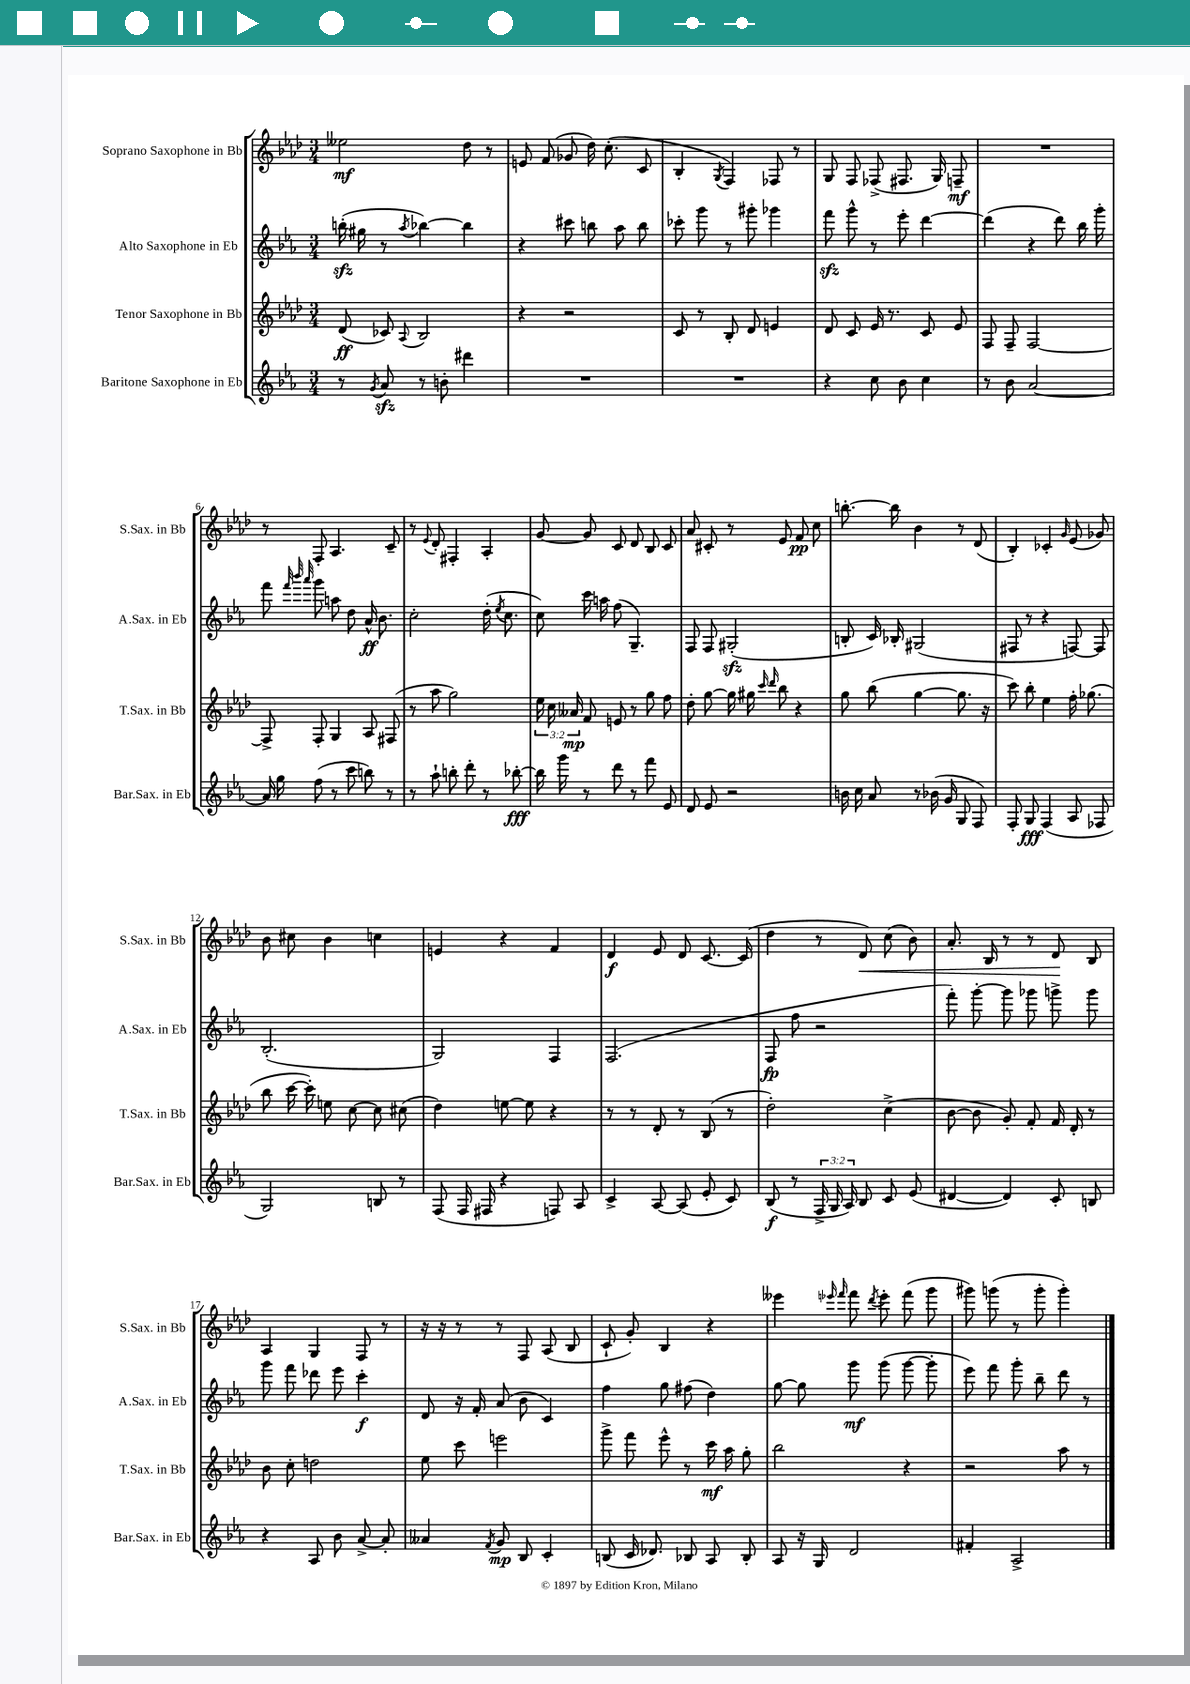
<<
\new StaffGroup <<
\new Staff = "s0" \with { instrumentName = "Soprano Saxophone in Bb" shortInstrumentName = "S.Sax. in Bb" } {
    \clef treble \key aes \major \numericTimeSignature \time 3/4
    \autoBeamOff eeses''2\mf des''8 r8 |
    e'8 f'8( ges'8 des''16) c''8.-.( c'8 |
    bes4-. \acciaccatura { g8 } f4) fes8 r8 |
    g8 f8 fes8->( fis8. g16) f8--\mf |
    R2. |
    r8 f8-. aes4. c'8-- |
    r8 \appoggiatura { ees'8 } des'8-. fis4-. aes4-. |
    g'8~ g'8 c'8 des'8 bes8 c'8 |
    aes'8 cis'8-. r8 ees'8 f'8\pp c''8 |
    b''8.~-. b''16 bes'4 r8 des'8( |
    bes4-.) ces'4-. \grace { g'16 } ees'8( ges'8) |
    bes'8 cis''8 bes'4 c''4 |
    e'4 r4 f'4 |
    des'4\f ees'8 des'8 c'8.~ c'16( |
    des''4 r8 des'8\<) c''8( bes'8) |
    aes'8.-. bes16 r8 r8 des'8\! bes8 |
    aes4 g4 f8 r8 |
    r16 r16 r8 r8 f8 aes8( bes8 |
    c'8-! g'8-.) bes4 r4 |
    eeses'''4 \grace { ees'''16 f'''16 } f'''8 \acciaccatura { des'''8 } ees'''8-. f'''8( g'''8 |
    gis'''8) g'''8( r8 g'''8-. g'''4-.) \bar "|." |
}
\new Staff = "s1" \with { instrumentName = "Alto Saxophone in Eb" shortInstrumentName = "A.Sax. in Eb" } {
    \clef treble \key ees \major \numericTimeSignature \time 3/4
    \autoBeamOff b''16-.\sfz( gis''16 r8 \acciaccatura { aes''8 } bes''4~) bes''4 |
    r4 cis'''8 b''8 aes''8 b''8 |
    ces'''8-. g'''8 r8 gis'''8-. ges'''4 |
    f'''8\sfz g'''8-^ r8 ees'''8-. d'''4~ |
    d'''4( r4 d'''8) bes''16 g'''16-. |
    f'''8 \grace { f'''32 bes'''32 aes'''32 } g'''8 a''8 d''8 aes'16-^\ff bes'8. |
    c''2-. d''16-.( \acciaccatura { ees''8 } c''8. |
    c''8) c'''16 a''16 f''8( g4.--) |
    f8 f8 gis2-.\sfz( |
    b8-. c'16) bes16-. gis2( |
    fis8 r8 r4 f8~) f8 |
    bes2.-.( |
    g2) f4 |
    f2.( |
    f8\fp f''8 r2 |
    f'''8-.) g'''8~-. g'''8 ges'''8 g'''8-> g'''8 |
    g'''8 f'''8 des'''8 ees'''8 c'''4-.\f |
    d'8 r16 f'16-. aes'8( bes'8 c'4) |
    f''4 g''8 fis''8( d''4) |
    g''8~ g''8 g'''8\mf g'''8( g'''8~ g'''8-. |
    ees'''8) f'''8 g'''8-. bes''8-- d'''8 r8 \bar "|." |
}
\new Staff = "s2" \with { instrumentName = "Tenor Saxophone in Bb" shortInstrumentName = "T.Sax. in Bb" } {
    \clef treble \key aes \major \numericTimeSignature \time 3/4 \override Staff.TupletNumber.text = #tuplet-number::calc-fraction-text
    \autoBeamOff des'8\ff( ces'8) \appoggiatura { aes8 } bes2 |
    r4 r2 |
    c'8 r8 bes8-. des'8 e'4 |
    des'8 c'8 ees'16 r8. c'8 ees'8 |
    f8 f8-- f2~ |
    f8-> f8-. g4 aes8 fis8( |
    r8 aes''8 g''2) |
    \tuplet 3/2 { ees''16 c''16 aeses'16\mp } f'8 e'8 r8 g''8 f''8 |
    des''8-. g''8~ g''16 gis''16 \grace { c'''16 des'''16 } bes''8 r4 |
    g''8 bes''8( g''4~ g''8. r16 |
    c'''8) bes''8-. ees''4 f''16-. ges''8.( |
    bes''8 c'''16~ c'''16-.) e''8 c''8~ c''8 cis''8( |
    des''4) e''8~ e''8 r4 |
    r8 r8 des'8-. r8 bes8( r8 |
    des''2-.) c''4->( |
    bes'8~ bes'8 g'8-.) f'8-. f'16 des'16-. r8 |
    bes'8 c''8-. d''2 |
    ees''8 c'''8 e'''2 |
    g'''8-> f'''8 ees'''8-^ r8 c'''16\mf aes''16 g''8-. |
    bes''2 r4 |
    r2 aes''8 r8 \bar "|." |
}
\new Staff = "s3" \with { instrumentName = "Baritone Saxophone in Eb" shortInstrumentName = "Bar.Sax. in Eb" } {
    \clef treble \key ees \major \numericTimeSignature \time 3/4 \override Staff.TupletNumber.text = #tuplet-number::calc-fraction-text
    \autoBeamOff r8 \acciaccatura { g'8 } aes'8\sfz r8 b'8-. dis'''4 |
    R2. |
    R2. |
    r4 c''8 bes'8 c''4 |
    r8 bes'8 aes'2~ |
    aes'16 g''16 f''8( r8 c'''8 b''8) r8 |
    r8 aes''8-! b''8-. d'''8-. r8 bes''8~-.\fff |
    bes''16 g'''16 r8 d'''8 r8 f'''8 ees'8 |
    d'8 ees'8 r2 |
    b'16 c''16 aes'8 r8 bes'16( g'16 g8 f8) |
    f8-. g8\fff f4( aes8 fes8 |
    g2) b8 r8 |
    f8( f16 fis16 r4 f8) aes8 |
    c'4-> aes8~ aes8( ees'8-. c'8) |
    bes8\f( r8 \tuplet 3/2 { f16-> g16 aes16) } bes8 c'8 ees'8( |
    dis'4~ dis'4) c'8-. b8 |
    r4 aes8 bes'8 aes'8~-> aes'8-. |
    aeses'4 \acciaccatura { f'8 } g'8\mp bes8 c'4-. |
    b8( c'16 des'8.) bes8 aes8 bes8-. |
    aes8 r16 g16 d'2 |
    fis'4-. aes2-> \bar "|." |
}
>>
>>
